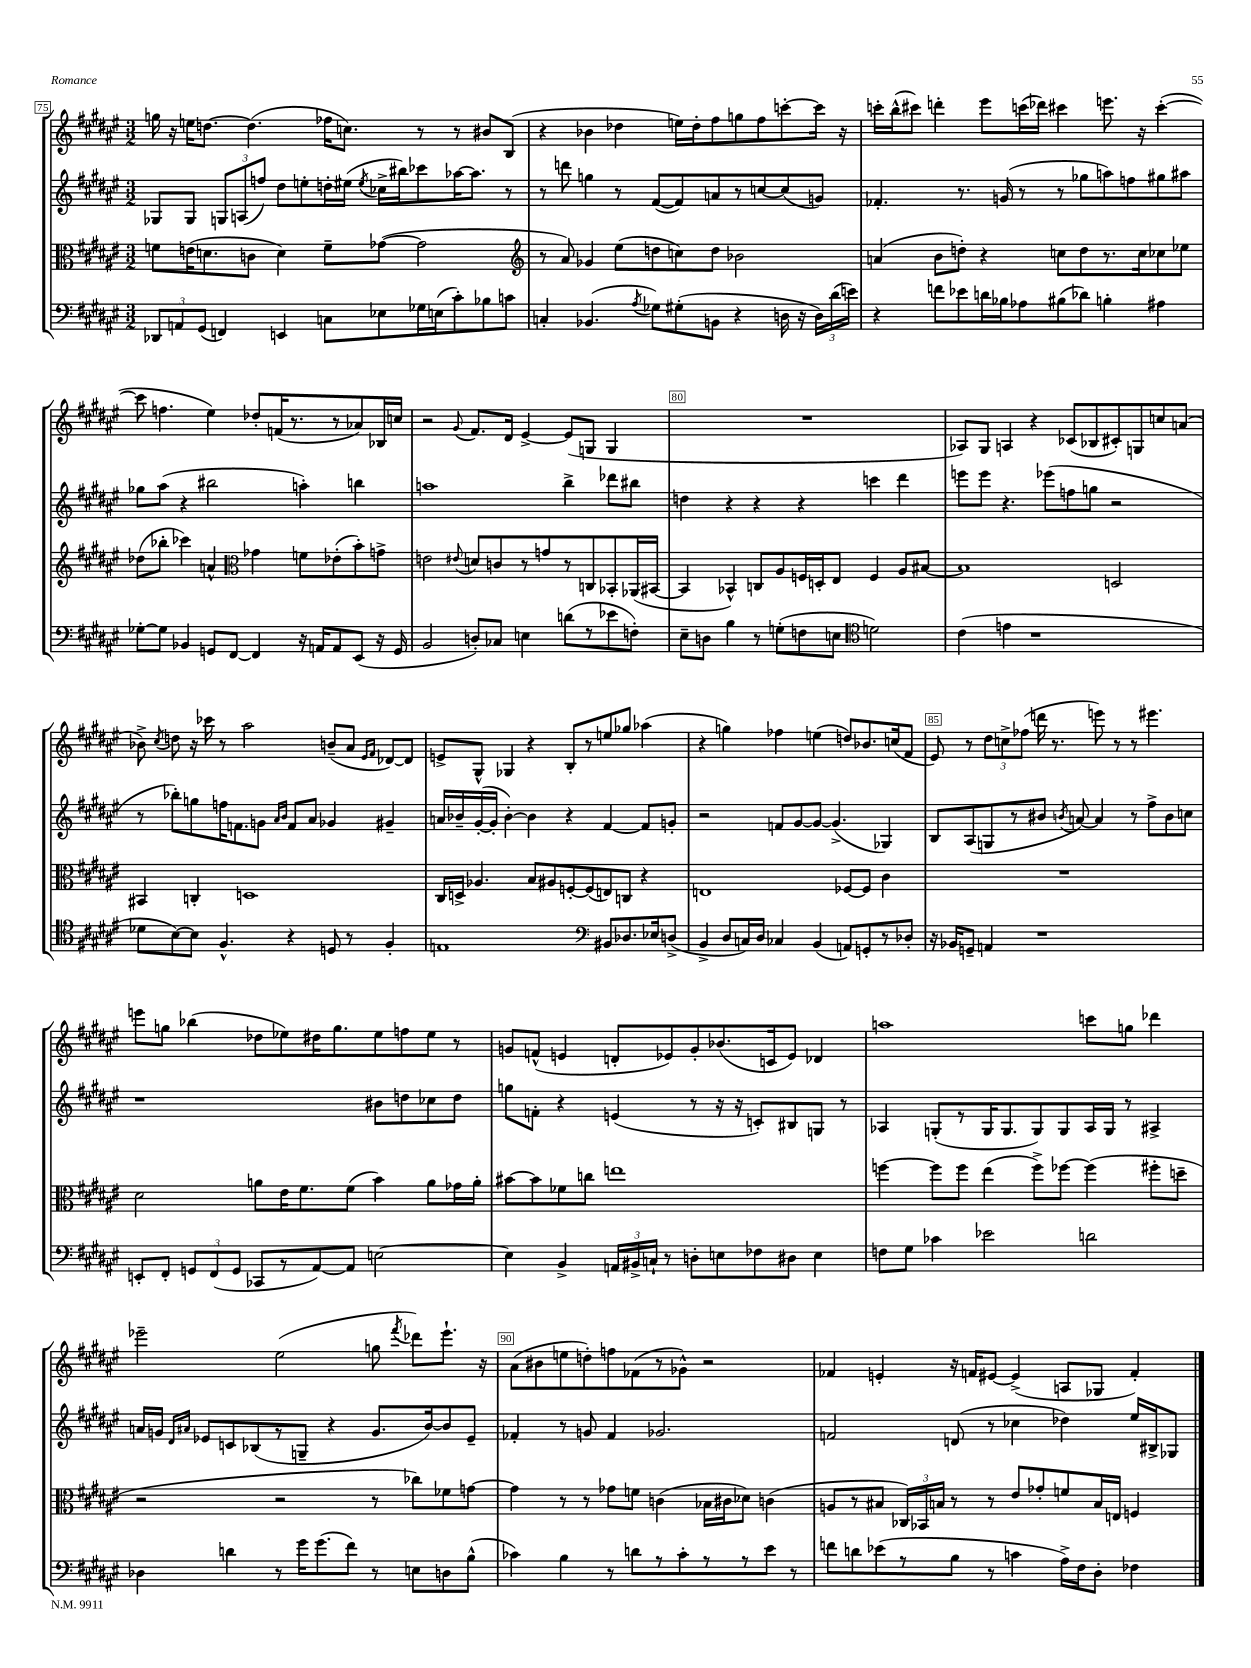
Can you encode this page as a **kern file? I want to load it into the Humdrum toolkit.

**kern	**kern	**kern	**kern
*staff4	*staff3	*staff2	*staff1
*clefF4	*clefC3	*clefG2	*clefG2
*k[f#c#g#d#a#e#]	*k[f#c#g#d#a#e#]	*k[f#c#g#d#a#e#]	*k[f#c#g#d#a#e#]
*M3/2	*M3/2	*M3/2	*M3/2
12DD-/L	8f\L	8G-/L	16gg\
.	.	.	16r
12AA/	.	.	.
.	(16e\K	8G-/J	16ee\LK
(12GG#/J	.	.	.
.	8.d\	.	[8.dd\J
4FF/)	.	12G/L	.
.	.	(12A/	.
.	8c\J	.	(4.dd\]
.	.	12ff/J)	.
4EE/	4d\)	8dd#\L	.
.	.	8ee'\	.
8C\L	8f~\L	16dd'\L	16ff-\LK
.	.	(16ee#\JJ	8.cc\J)
.	.	8qee#/	.
8E-\	([8g-\J	16cc-^\LL	.
.	.	16bb#\J)	.
16G-\L	2g-\]	8ccc-\	8r
(16E\J	.	.	.
8c#'\)	.	[16aa-\K	8r
.	.	8.aa-\]J	.
8B-\	.	.	8b#/L
8c\J	.	8r	(8B/J
=	=	=	=
*	*clefG2	*	*
4C'/	8r	8r	4r
.	8a#/)	8ddd\	.
(4.BB-/	4g-/	4gg\	4b-\
.	(8ee#\L	8r	4dd-\
8qA#/	.	.	.
8G-\L)	8dd\	([8f#/L	.
(8G#'\	8cc\)	8f#/])	16ee\LL)
.	.	.	16dd-'\J
8BB\J	8dd\J	8a/	8ff#\
4r	2b-\	8r	8gg\
.	.	[8cc/	8ff#\
16D\	.	(8cc/]	[8ccc'\
16r	.	.	.
24D\LL)	.	8g/J)	16ccc\]Jk
(24d#\	.	.	.
.	.	.	16r
24e\JJ)	.	.	.
=	=	=	=
4r	(4a/	4.f-'/	16ccc'\LL
.	.	.	(16bb^^\J
.	.	.	8ccc#\J)
8f\L	8b\L	.	4ddd'\
8e-\	8dd'\J)	8.r	.
16d\L	4r	.	8eee#\L
16B-\J	.	(16g/	.
8A-\	.	8r	(16ccc\L
.	.	.	16ddd-\JJ)
(8B#\	8cc\L	8r	4ccc#\
8d-\J)	8dd\	8gg-\L	.
4B'\	8.r	8aa\)	8.eee\
.	.	8ff\	.
.	16cc\k	.	16r
4A#\	8cc-\	8gg#\	([4ccc#'\
.	8ee-\J	8aa#\J	.
=	=	=	=
[8G-'\L	(8dd-\L	8gg-\L	8ccc#\]
8G-\]J	8bb-'\J	(8aa#\J	4.ff\
4BB-/	4ccc-\)	4r	.
8GG/L	4a^^/	2bb#\	4ee#\)
[8FF#/J	.	.	.
*	*clefC3	*	*
4FF#/]	4g-\	.	8dd-'/L
.	.	.	(16f/K
.	.	.	8.r
16r	8f\L	4aa'\)	.
16AA/LK	.	.	.
8AA/	(8e-'\	.	8r
(8EE#/J	8b'\)	4bb\	8a-/)
16r	8g^\J	.	16B-/L
16GG/	.	.	16cc/JJ
=	=	=	=
2BB/	2e\	1aa	2r
.	8qqe#/	.	8qqg#/
8D'/L)	8d/L	.	8.f#/L
8C-/J	8c/	.	.
.	.	.	16d#/Jk
4E\	8r	.	[4e#^/
.	8g/	.	.
(8d\L	8r	4bb^\	(8e#/]L
8r	8C/	.	8G/J
8e-\	8BB-'/	8ddd-\L	4G/
8F'\J)	(16AA-/L	8bb#\J	.
.	[16BB#/JJ	.	.
=	=	=	=
8E#~\L	4BB#/]	4dd\	1.r
8D\J	.	.	.
4B\	4BB-^^/)	4r	.
8r	8C/L	4r	.
(8G'\L	8A#/	.	.
8F\	16F/L	4r	.
.	16D'/J	.	.
8E\J	8E#/J	.	.
*clefC4	*	*	*
2d\)	4F/	4ccc\	.
.	8A#/L	4ddd#\	.
.	[8B#/J	.	.
=	=	=	=
(4c#\	1B#]	8eee\L	8A-/L)
.	.	8eee\J	8G#/J
4e\	.	4.r	4A/
1r	.	.	4r
.	.	(8eee-\L	.
.	.	8ff\	(8c-/L
.	.	8gg\J	8B-/
.	2D/	2r	8c#'/)
.	.	.	8G/
.	.	.	8cc/
.	.	.	(8a/J
=	=	=	=
8d-\L	4BB#/	8r	8b-^\)
.	.	.	8qcc#/
[8B\)	.	8bb-'\L)	8dd\
8B\]J	4C'/	8gg\	16r
.	.	.	16ccc-\
4.F#^^/	.	16ff\K	8r
.	.	8.f\	.
.	1D	.	2aa#\
.	.	8g\J	.
.	.	16qqa#/LL	.
.	.	16qqb/JJ	.
4r	.	8f/L	.
.	.	8a#/J	.
8D/	.	4g-/	(8b~/L
8r	.	.	8a#/J
.	.	.	16qqe#/LL
.	.	.	16qqf#/JJ
4F#'/	.	4g#~/	[8d-/L)
.	.	.	8d-/]J
=	=	=	=
1E	16C#/LL	16a/LL	8e^/L
.	16D^/JJ	16b-~/	.
.	4.A-/	([16g#'/	8G#^^/J
.	.	16g#'/]JJ	.
.	.	[4b-'\)	4G-/
.	8B/L	4b-\]	4r
.	8A#/	.	.
.	[8F'/	4r	8B'/L
.	(8F/]	.	8r
*clefF4	*	*	*
8BB#/L	8E/)	[4f#/	8ee/
8.D-/	8C/J	.	8gg-/J
.	4r	8f#/]L	(4aa-\
16E-/k	.	.	.
(8D^/J	.	8g'/J	.
=	=	=	=
4BB^/	1E	2r	4r
8D#/L	.	.	4gg\)
16C/L)	.	.	.
16D#/JJ	.	.	.
4C-/	.	8f/L	4ff-\
.	.	[8g#/	.
(4BB/	.	8g#/_J	(4ee\
.	.	(4.g#^/]	.
8AA/L)	[8F-/L	.	8dd/L)
8GG'/	8F-/]J	.	8.b-/
8r	4c#\	4G-/)	.
.	.	.	(16cc/k
8D-'/J	.	.	8f#/J
=	=	=	=
16r	1.r	8B/L	8e#/)
16BB-/LK	.	.	.
8GG~/J	.	(8A#/	8r
4AA/	.	8G/	12dd#\L
.	.	.	12cc^\
.	.	8r	.
.	.	.	(12ff-\J
1r	.	8b#/J	16ddd\
.	.	.	8.r
.	.	8qb/	.
.	.	[8a/)	.
.	.	4a/]	8eee\)
.	.	.	8r
.	.	8r	8r
.	.	8ff#^\L	4.eee#\
.	.	8b\	.
.	.	8cc\J	.
=	=	=	=
8EE'/L	2d#\	1r	8eee\L
8FF#'/J	.	.	8gg\J
12GG/L	.	.	(4bb-\
(12FF#/	.	.	.
12GG/J	.	.	.
8CC-/L	8a\L	.	8dd-\L
8r	16e#\K	.	8ee-\)
.	8.f#\	.	.
[8AA#/)	.	.	16dd#\K
.	.	.	8.gg\
8AA#/]J	(8f#\J	.	.
[2E\	4b\)	8b#\L	8ee-\
.	.	8dd\	8ff\
.	8a\L	8cc-\	8ee-\J
.	16g-\L	8dd\J	8r
.	16a'\JJ	.	.
=	=	=	=
4E\]	[8b#\L	8gg\L	8g/L
.	8b#\]	8f'\J	(8f^^/J
4BB^/	8f-\	4r	4e/
.	8cc\J	.	.
24AA/LL	1ee	(4e/	8d'/L
24BB#^/	.	.	.
24C`/JJ	.	.	.
8r	.	.	8e-/)
8D'\L	.	8r	8g'/
8E\	.	16r	(8.b-/
.	.	16r	.
8F-\	.	8c'/L)	.
.	.	.	16c/k
8D#\J	.	8B#/	8e-/J)
4E\	.	8G/J	4d-/
.	.	8r	.
=	=	=	=
8F\L	[4ff\	4A-/	1aa
8G#\J	.	.	.
4c-\	8ff\]L	(8G'/L	.
.	8ff\J	8r	.
2e-\	(4ee#\	16G/K	.
.	.	8.G/	.
.	8ff^\L)	8G/)	.
.	[8ff-\J	8G/	.
2d\	(4ff-\]	16A-/L	8ccc\L
.	.	16G/JJ	.
.	.	8r	8gg\J
.	8ff#'\L	4A#^/	4ddd-\
.	8dd~\J	.	.
=	=	=	=
4D-\	2r	16a/LL	2eee-~\
.	.	16g/JJ	.
.	.	16qqd#/LL	.
.	.	16qqa#/JJ	.
.	.	8e-/L	.
4d\	.	8c/	.
.	.	(8B-/	.
8r	2r	8r	(2ee#\
16g#\LK	.	8G~/J	.
(8.g#\	.	.	.
.	.	4r	.
8f#\J)	.	.	.
8r	8r	8.g/L	8gg\
.	.	.	8qfff#/
8E\L	8cc-\L)	.	8ddd-\L)
.	.	[16b/k)	.
8D\	8f-\	8b/]	8.eee-`\J
(8B^^\J	[8g\J	8e-~/J	.
.	.	.	16r
=	=	=	=
4c-\)	4g\]	4f-'/	(8a#\L
.	.	.	8b#\
4B\	8r	8r	8ee\
.	8r	8g/	8dd'\)
8r	8g-\L	4f-/	8ff\
8d\L	8f\J	.	(8f-\
8r	(4c\	2.g-/	8r
8c-'\	.	.	8g-^^\J)
8r	16B-\LL	.	2r
.	16c#\J	.	.
8r	8d-\J)	.	.
8e#\J	(4c\	.	.
8r	.	.	.
=	=	=	=
8f\L	8A/L	2f/	4f-/
8d\	8r	.	.
(8e-\	8B#/J	.	4e'/
8r	24C-/LL)	.	.
.	24BB-/	.	.
.	24B/JJ	.	.
8B\J	8r	(8d/	16r
.	.	.	16f/LK
8r	8r	8r	[8e#/J
4c\	8e#/L	4cc-\	(4e#^/]
.	8g-'/	.	.
16A#^\LL)	8f/	4dd-\)	8A/L
16F#\J	.	.	.
8D#'\J	16B/L	.	8G-/J
.	16E/JJ	.	.
4F-\	4F/	16ee#/LL	4f'/)
.	.	16B#^/J	.
.	.	8G-/J	.
==	==	==	==
*-	*-	*-	*-
